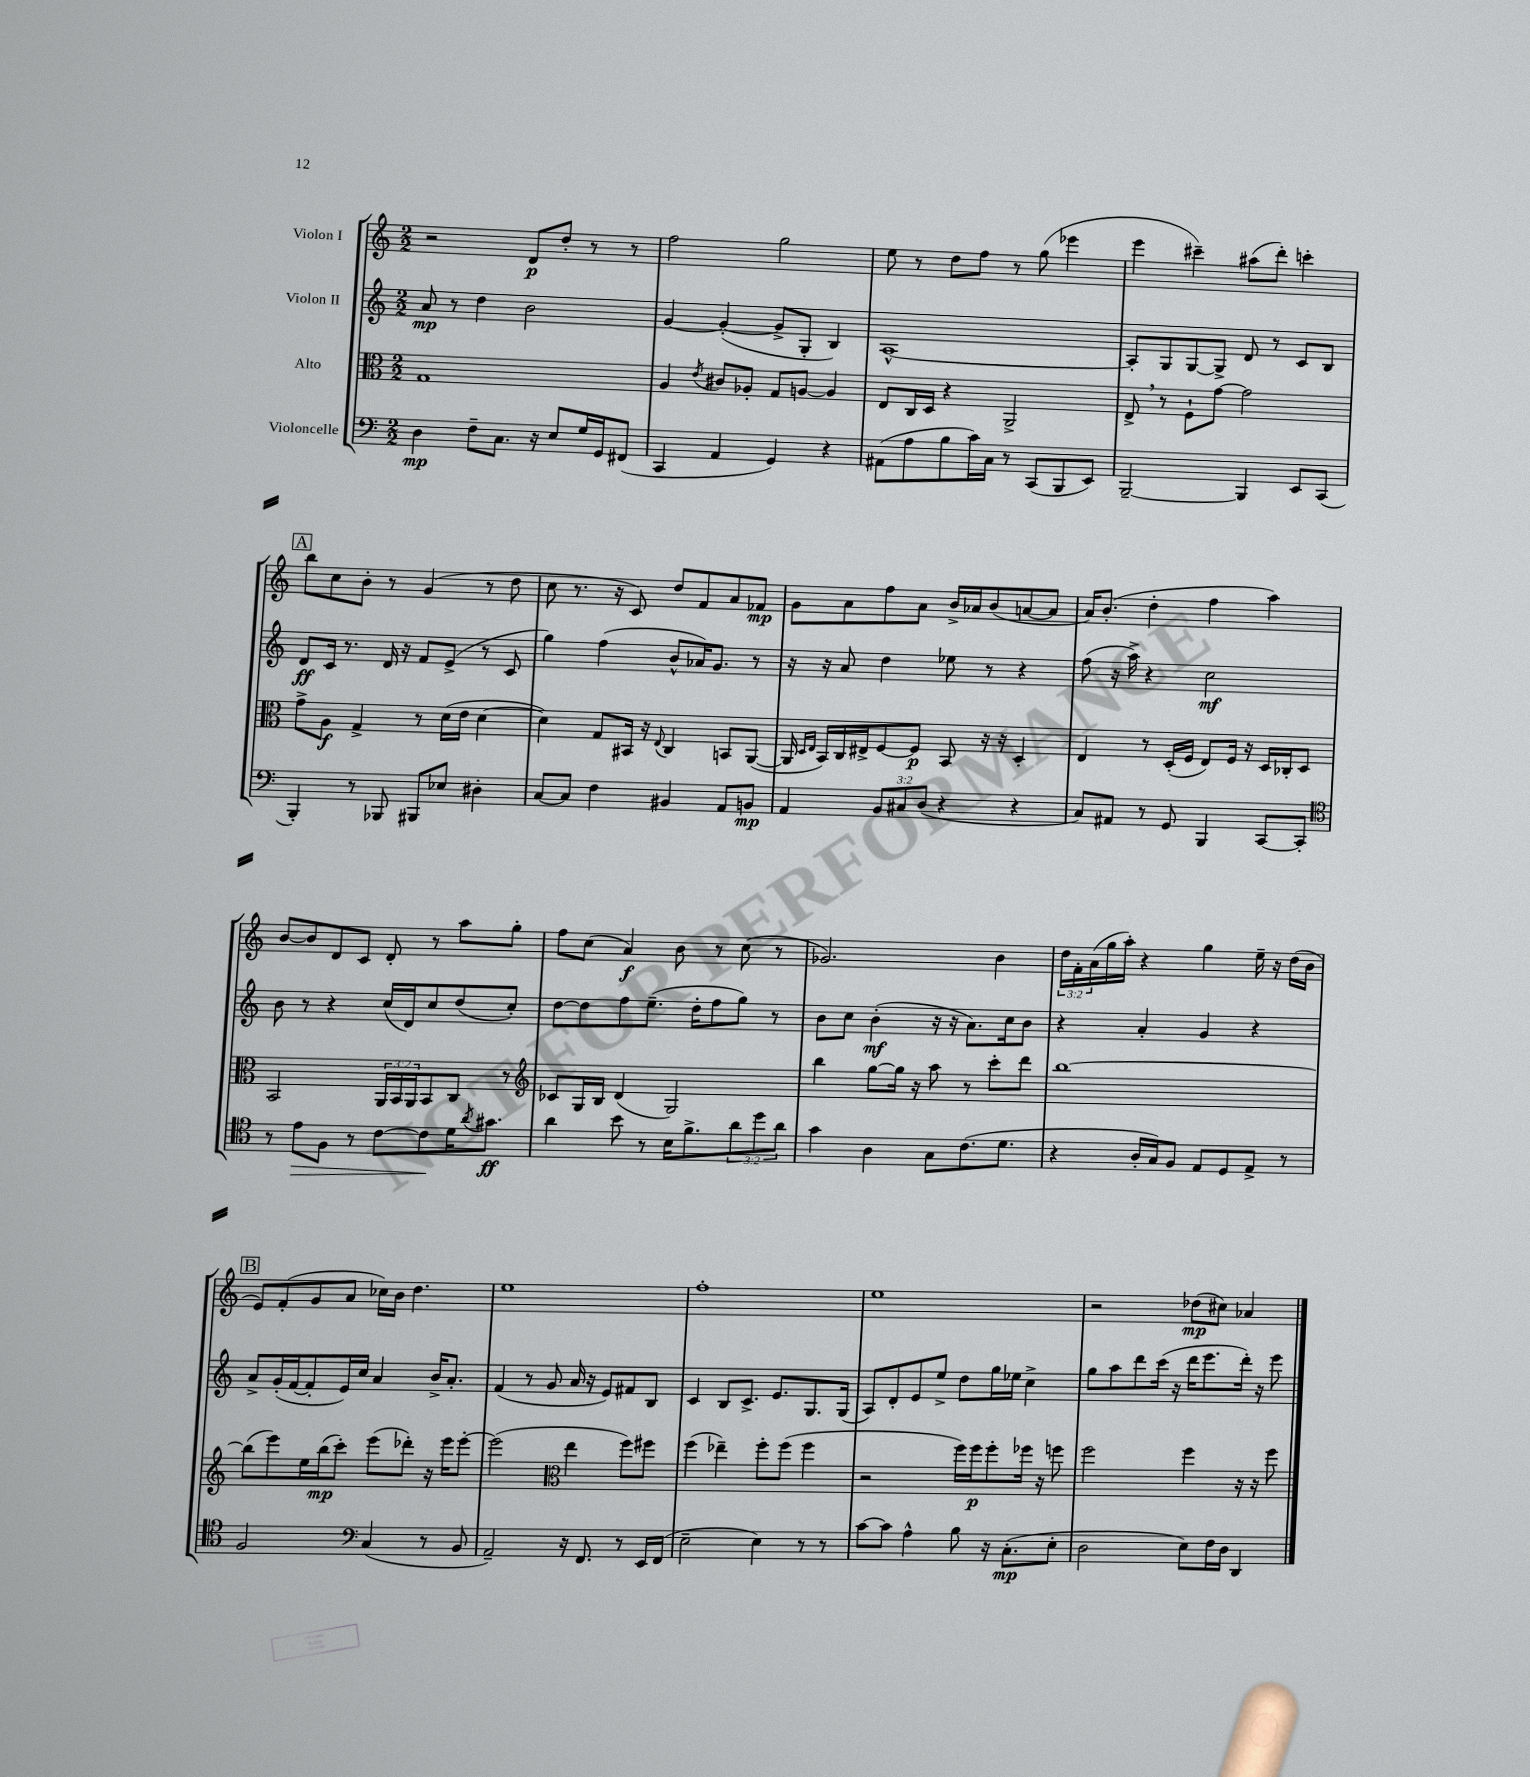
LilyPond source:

<<
\new StaffGroup <<
\new Staff = "s0" \with { instrumentName = "Violon I" } {
    \clef treble \key c \major \numericTimeSignature \time 2/2 \override Staff.TupletNumber.text = #tuplet-number::calc-fraction-text
    r2 d'8\p d''8-. r8 r8 |
    f''2 g''2 |
    e''8 r8 d''8 f''8 r8 g''8( ees'''4 |
    e'''4 cis'''4--) ais''8( d'''8-.) c'''4-. |
    \mark \markup { \box "A" } b''8 c''8 b'8-. r8 g'4( r8 d''8 |
    c''8 r8. r16 c'8) d''8 f'8 a'8 fes'8\mp |
    g'8 a'8 f''8 a'8 b'16-> aes'16 b'8( a'8~ a'8 |
    a'16) b'8.-.( d''4-. f''4 a''4) |
    b'8~ b'8 d'8 c'8 d'8-. r8 a''8 g''8-. |
    f''8 c''8( a'4\f) b'8 r8 c''8( r8 |
    ges'2.) b'4 |
    \tuplet 3/2 { d''16 f'16-. a'16( } g''16 a''16-.) r4 g''4 e''16-- r16 d''16( b'16 |
    \mark \markup { \box "B" } e'8) f'8-.( g'8 a'8 ces''16) b'16 d''4. |
    e''1 |
    f''1-. |
    e''1 |
    r2 des''8\mp( cis''8) aes'4 \bar "|." |
}
\new Staff = "s1" \with { instrumentName = "Violon II" } {
    \clef treble \key c \major \numericTimeSignature \time 2/2
    a'8\mp r8 d''4 b'2 |
    g'4~ g'4~-.( g'8-> g8-. b4) |
    a1~-^ |
    a8-. g8 g8~ g8-> d'8 r8 c'8 b8 |
    \mark \markup { \box "A" } d'8\ff c'16 r8. d'16 r16 f'8 e'8->( r8 c'8 |
    g''4) f''4( b'8-^ aes'16) g'8. r8 |
    r16 r16 a'8 d''4 ees''8 r8 r4 |
    f''8( r16 a''16->) r4 c''2\mf |
    b'8 r8 r4 c''16( d'16) c''8 d''8( c''8-.) |
    d''8~ d''8 f''8 e''8.--( d''16-. f''8 g''8) r8 |
    b'8 c''8 b'4-.\mf( r16 r16 a'8.) c''16 b'8 |
    r4 a'4-. g'4 r4 |
    \mark \markup { \box "B" } a'8-> g'16-.( f'16~ f'8-. e'16) c''16 a'4 b'16-> a'8.-. |
    f'4( r8 g'8 a'16 r16 e'8) fis'8 b8 |
    c'4 b8 c'8.-> e'8. g8. g16( |
    a8) d'8-. e'8 e''8-> d''8 g''16 ees''16 c''4-> |
    g''8 a''8 d'''8 c'''16( r16 d'''16 e'''8. d'''16-.) r16 e'''8 \bar "|." |
}
\new Staff = "s2" \with { instrumentName = "Alto" } {
    \clef alto \key c \major \numericTimeSignature \time 2/2 \override Staff.TupletNumber.text = #tuplet-number::calc-fraction-text
    g1 |
    a4 \acciaccatura { e'8 } cis'8 aes8-. g8 a8~ a4 |
    e8 c16 d16 r4 a,2-> |
    e8-> \breathe r8 f8-! g'8~ g'2 |
    \mark \markup { \box "A" } g'8-> a8\f g4-> r8 d'16( e'16 d'4~ |
    d'4) g8 bis,16 r16 \appoggiatura { e8 } c4 b,8 a,8~( |
    a,16 \grace { d16 e16 } b,16) c16 eis16-> f8~ f8\p b,8 r16 r16 d4-. |
    e4 r8 d16-.( f16 e8) f16 r16 d16 ces16-. d8 |
    b,2 \tuplet 3/2 { a,16 b,16 a,16 } b,8 c8 r8 |
    \clef treble ces'8 g16 b16 d'4( g2) |
    b''4 g''8~ g''16 r16 a''8 r8 c'''8-. d'''8 |
    b''1~ |
    \mark \markup { \box "B" } b''8( e'''8) e''16 b''16\mp( c'''8-.) e'''8( des'''8-.) r16 e'''16 e'''8~-. |
    e'''2( \clef alto e''4 f''8) fis''8 |
    f''4( ees''4--) f''8-. f''8( f''4 |
    r2 f''16) f''16\p f''8-. fes''16 r16 f''8 |
    f''2 f''4 r16 r16 f''8 \bar "|." |
}
\new Staff = "s3" \with { instrumentName = "Violoncelle" } {
    \clef bass \key c \major \numericTimeSignature \time 2/2 \override Staff.TupletNumber.text = #tuplet-number::calc-fraction-text
    d4\mp f8-- c8. r16 e8 g16 g,16 fis,8( |
    c,4 a,4 g,4) r4 |
    ais,8( a8 b8 c'16) c16 r8 c,8( b,,8 e,8) |
    b,,2~-- b,,4 e,8 c,8( |
    \mark \markup { \box "A" } b,,4-.) r8 bes,,8 bis,,8 ees8 dis4-. |
    c8~ c8 f4 bis,4 a,8 b,8\mp |
    a,4 \tuplet 3/2 { b,8 cis8 d8( } r4 r4 |
    c8) ais,8 r8 g,8 b,,4 c,8~ c,8-. |
    \clef tenor r8 e'8\> f8 r8 c'8~ c'8\! d'16 \acciaccatura { a'8 } gis'8.\ff |
    a'4 b'8 r8 b16 f'8.-> \tuplet 3/2 { a'8 d''8 a'8 } |
    g'4 a4 g8 c'8.( d'8. |
    r4 a16-. g16) f8 e8 d8 e8-> r8 |
    \mark \markup { \box "B" } f2 \clef bass c4( r8 b,8 |
    a,2--) r16 f,8. r8 e,16 f,16( |
    e2-- e4) r8 r8 |
    c'8~ c'8 a4-^ b8 r16 c8.-.\mp( e8-. |
    d2 e8) f16 d16 d,4 \bar "|." |
}
>>
>>
\layout { \context { \Score \remove "Bar_number_engraver" } }
